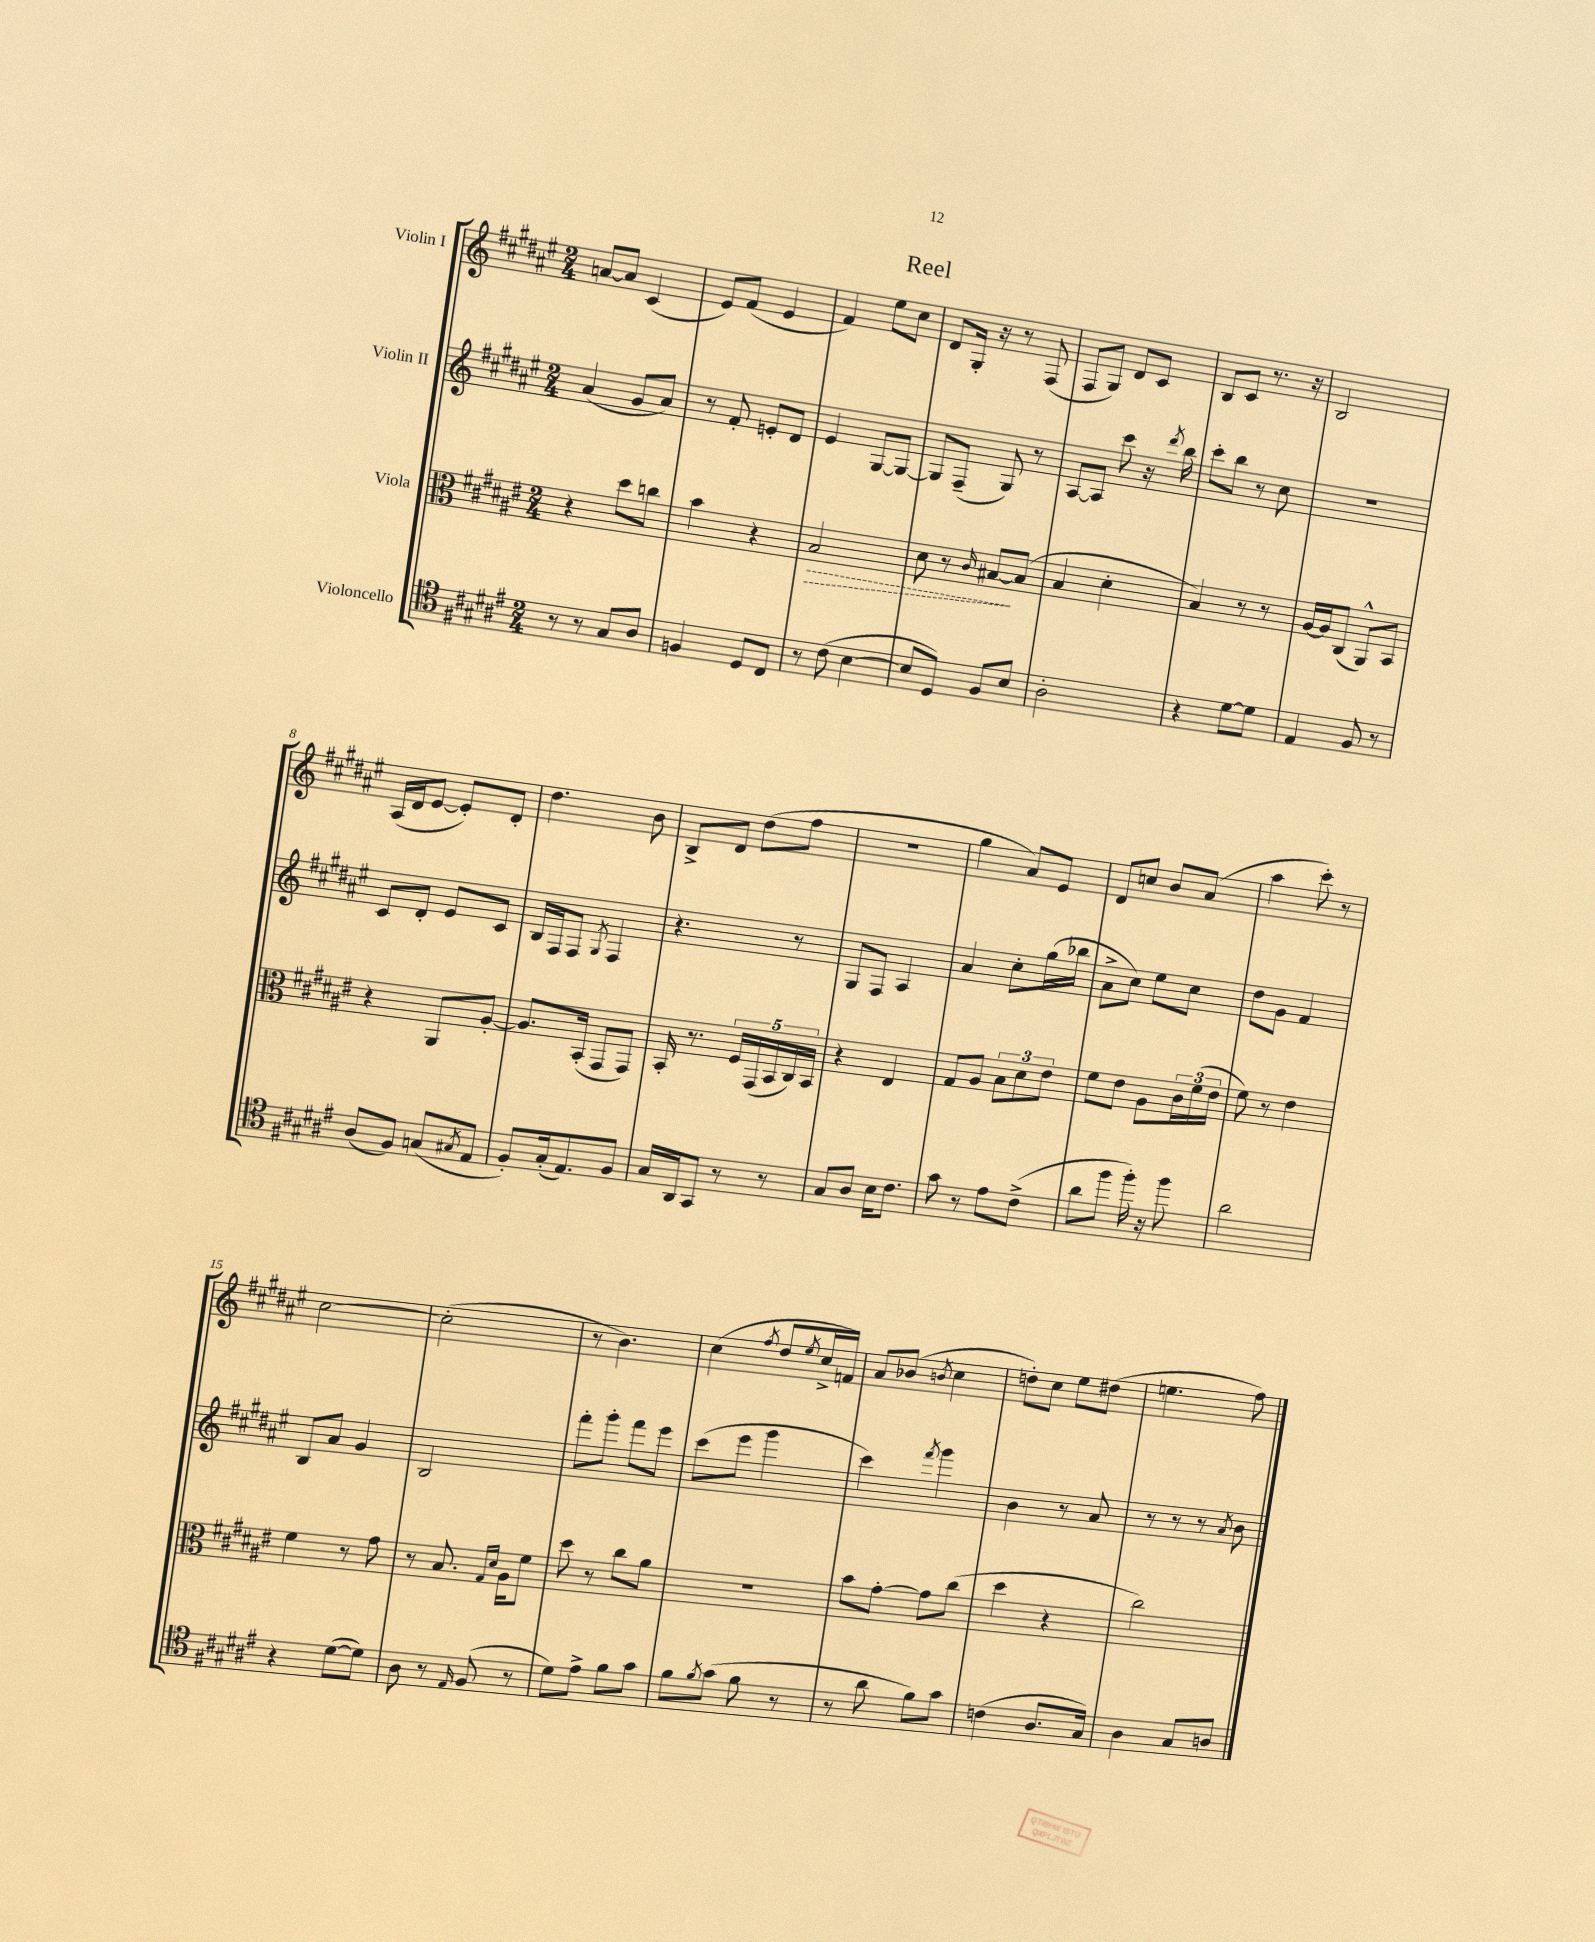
\header { title = "Reel" }
<<
\new StaffGroup <<
\new Staff = "s0" \with { instrumentName = "Violin I" } {
    \clef treble \key fis \major \numericTimeSignature \time 2/4
    a'8~ a'8 cis'4( |
    eis'8) fis'8( eis'4 |
    fis'4) eis''8 cis''8 |
    dis'8 gis16-. r16 r8 fis8( |
    fis8 gis8) dis'8 cis'8 |
    b8 cis'8 r8. r16 |
    b2 |
    ais16( dis'16 eis'8~ eis'8-.) dis'8-. |
    dis''4. b'8 |
    b8-> dis'8 dis''8( fis''8 |
    R2 |
    gis''4 ais'8) eis'8 |
    dis'8 c''8 b'8 ais'8( |
    ais''4 cis'''8-.) r8 |
    cis''2~ |
    cis''2-.( |
    r8 b'4.) |
    cis''4( \acciaccatura { fis''8 } dis''8 \acciaccatura { eis''8 } cis''16-> f'16) |
    ais'8 bes'8( \acciaccatura { b'8 } cis''4 |
    d''8-.) cis''8 eis''8 dis''8( |
    e''4. fis''8) \bar "|." |
}
\new Staff = "s1" \with { instrumentName = "Violin II" } {
    \clef treble \key fis \major \numericTimeSignature \time 2/4
    ais'4( gis'8 ais'8) |
    r8 fis'8-. e'8-. dis'8 |
    eis'4 gis8~ gis8~ |
    gis8 fis8--( gis8) r8 |
    ais8~ ais8 cis'''8 r16 \acciaccatura { dis'''8 } b''16 |
    cis'''8-. b''8 r8 cis''8 |
    R2 |
    cis'8 dis'8-. eis'8 cis'8 |
    b16 fis16 fis8 \acciaccatura { gis8 } fis4 |
    r4. r8 |
    gis8 fis8 ais4 |
    ais'4 cis''8-. gis''16( bes''16 |
    ais'8-> cis''8) eis''8 cis''8 |
    dis''8 gis'8 fis'4 |
    b8 ais'8 gis'4 |
    b2 |
    fis'''8-. gis'''8-. fis'''8 eis'''8 |
    cis'''8( eis'''8 gis'''4 |
    cis'''4) \acciaccatura { fis'''8 } gis'''4 |
    b'4 r8 ais'8 |
    r8 r8 r8 \acciaccatura { ais'8 } b'8 \bar "|." |
}
\new Staff = "s2" \with { instrumentName = "Viola" } {
    \clef alto \key fis \major \numericTimeSignature \time 2/4
    r4 dis''8 c''8 |
    b'4 r4 |
    \once \override Hairpin.style = #'dashed-line b2\> |
    dis'8 r8 \grace { cis'16 } bis8~\! bis8( |
    b4 dis'4-. |
    b4) r8 r8 |
    ais16~ ais16 cis8( ais,8-^) b,8 |
    r4 ais,8 ais8~-. |
    ais8. b,16-.( gis,8 gis,8) |
    b,16-. r8. \tuplet 5/4 { fis16 gis,16( b,16 cis16) b,16 } |
    r4 eis4 |
    gis8 ais8 \tuplet 3/2 { b8 dis'8 eis'8 } |
    fis'8 eis'8 ais8 \tuplet 3/2 { cis'16 fis'16( eis'16 } |
    fis'8) r8 eis'4 |
    fis'4 r8 gis'8 |
    r8 b8. \grace { gis16 dis'16 } ais16 fis'8 |
    dis''8 r8 cis''8 ais'8 |
    R2 |
    b'8 gis'8~-. gis'8 cis''8( |
    dis''4 r4 |
    cis''2) \bar "|." |
}
\new Staff = "s3" \with { instrumentName = "Violoncello" } {
    \clef tenor \key fis \major \numericTimeSignature \time 2/4
    r8 r8 gis8 ais8 |
    f4 dis8 cis8 |
    r8 cis'8( b4~ |
    b8 dis8) fis8 b8 |
    ais2-. |
    r4 dis'8~ dis'8 |
    eis4 fis8 r8 |
    ais8( fis8) g8( \acciaccatura { gis8 } eis8 |
    fis8-.) gis16-.( eis8.) fis8 |
    gis16 ais,16 gis,8 r8 r8 |
    gis8 ais8 b16 cis'8. |
    gis'8 r8 eis'8 cis'8->( |
    ais'8 fis''8 fis''16-.) r16 fis''8 |
    ais'2 |
    r4 dis'8~( dis'8) |
    ais8 r8 \grace { eis16 } fis8( r8 |
    dis'8) eis'8-> fis'8 gis'8 |
    fis'8 \acciaccatura { fis'8 } gis'8( fis'8 r8 |
    r8 ais'8 fis'8) gis'8 |
    c'4( ais8. gis16) |
    ais4 gis8 a8 \bar "|." |
}
>>
>>
